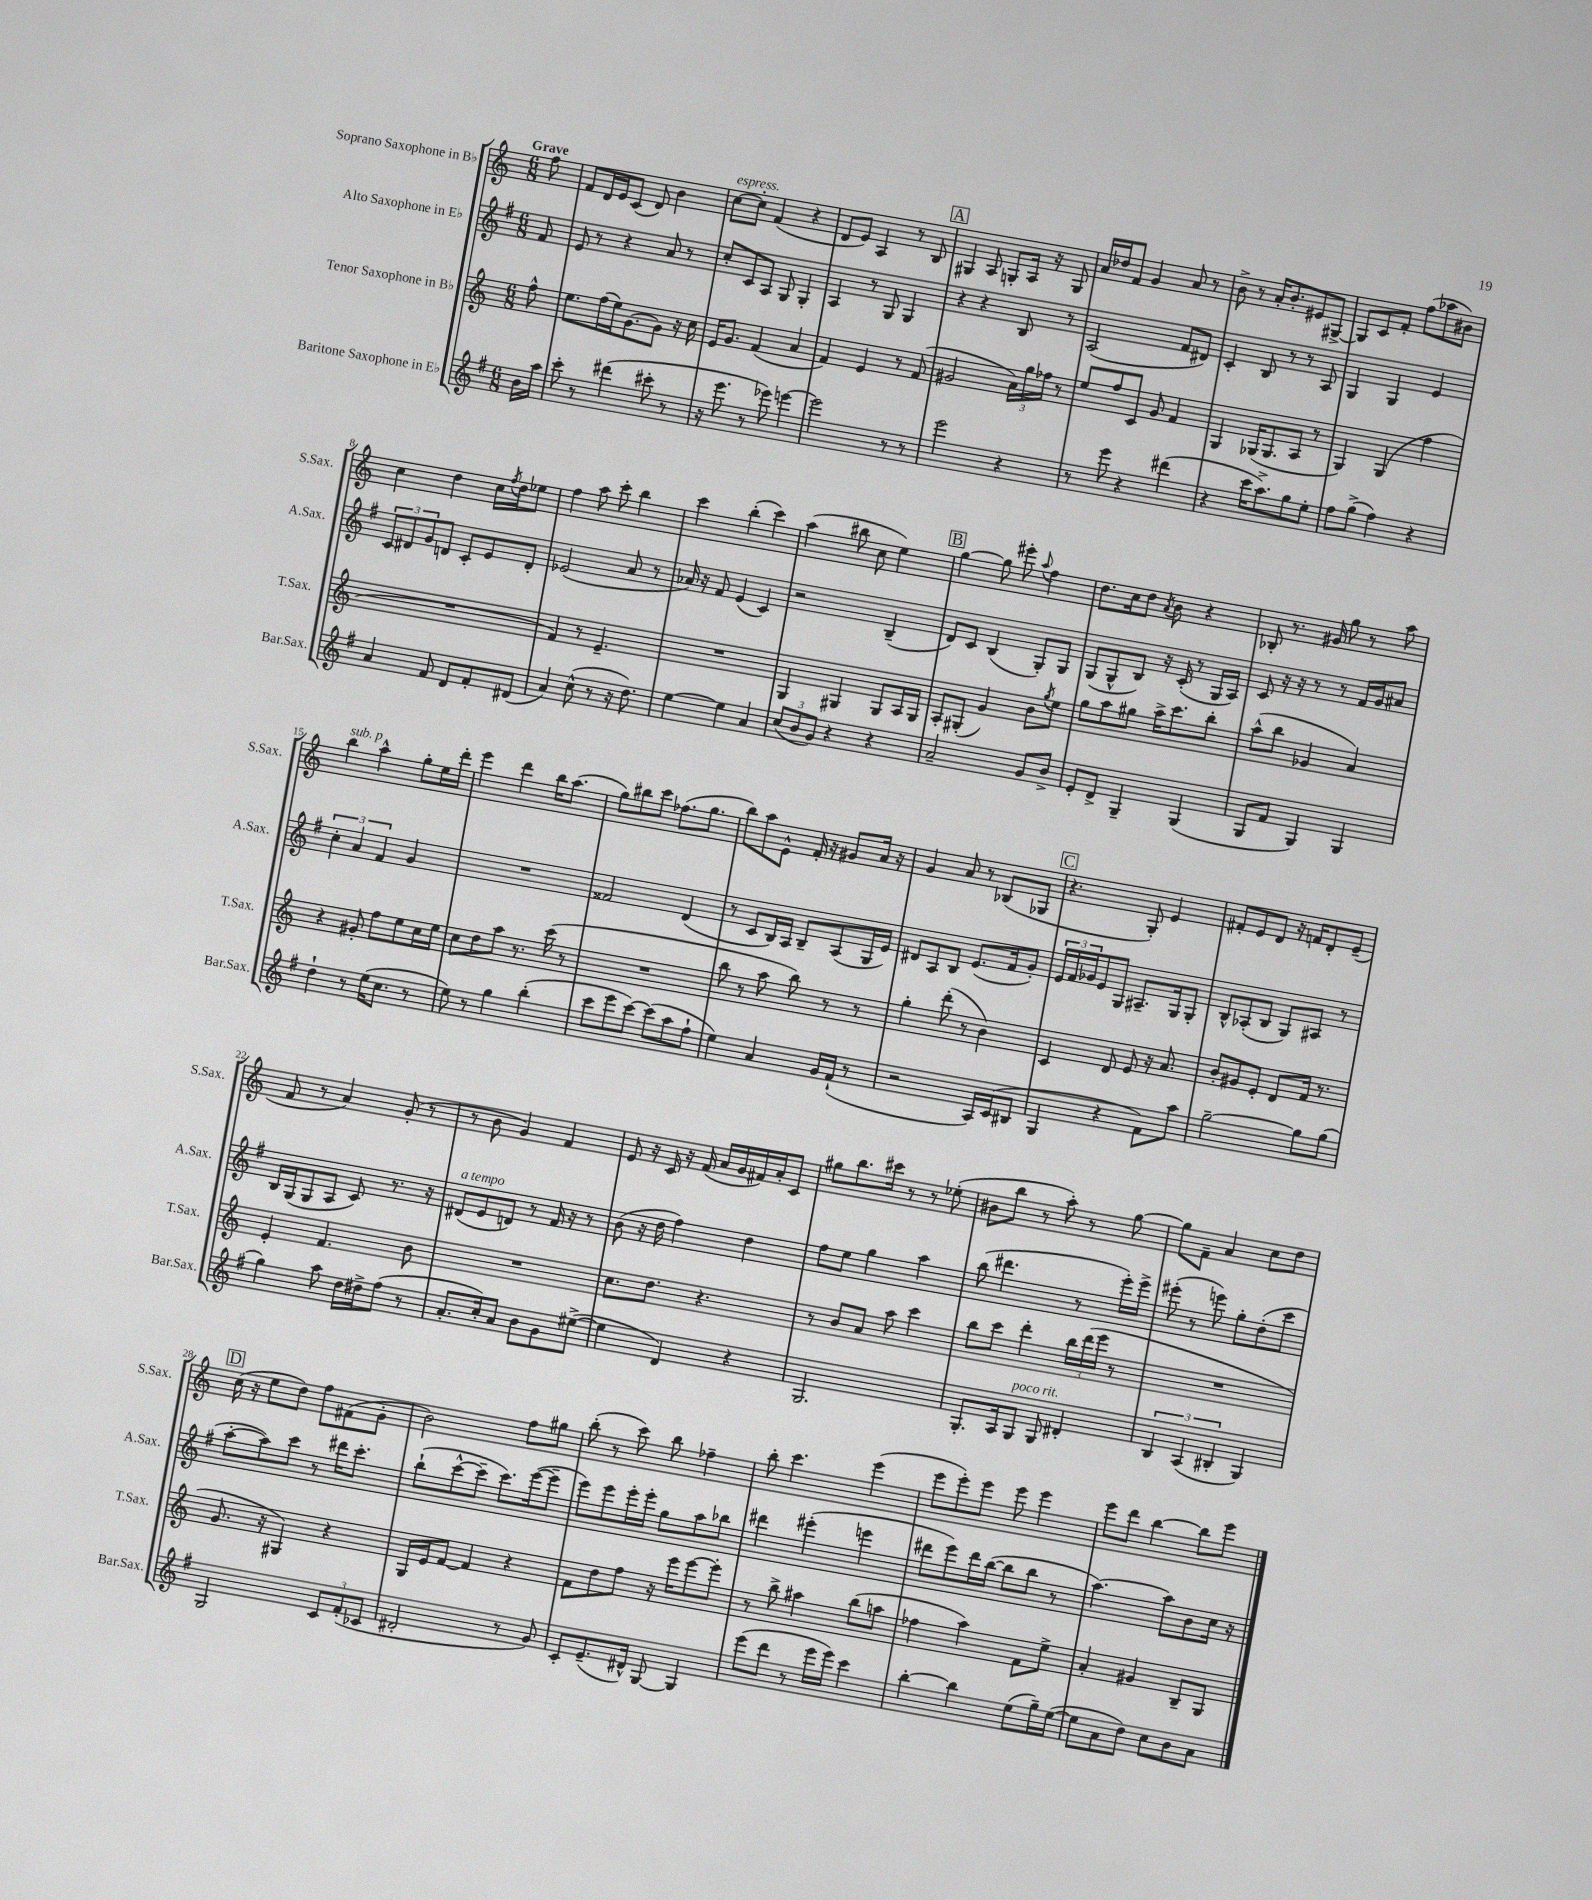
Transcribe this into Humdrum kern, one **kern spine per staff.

**kern	**kern	**kern	**kern
*part4	*part3	*part2	*part1
*staff4	*staff3	*staff2	*staff1
*I"Baritone Saxophone in E♭	*I"Tenor Saxophone in B♭	*I"Alto Saxophone in E♭	*I"Soprano Saxophone in B♭
*I'Bar.Sax.	*I'T.Sax.	*I'A.Sax.	*I'S.Sax.
*clefG2	*clefG2	*clefG2	*clefG2
*k[f#]	*k[]	*k[f#]	*k[]
*M6/8	*M6/8	*M6/8	*M6/8
=	=	=	=
!	!	!	!LO:TX:a:B:t=Grave
16b\LL	8ff^^\	8f#/	8ff\
16aa\JJ	.	.	.
=1	=1	=1	=1
8ccc'\	8.ee\L	8e/	8f/L
8r	.	8r	16d/L
.	(16ff\L	.	16e/J
(4ddd#X\	16ee\J)	4r	(8c/J
.	[8.g\	.	.
.	.	.	8d/)
8ccc#X'\	8g\J]	8a/	4b\
8r	16r	8r	.
.	16cc\	.	.
=2	=2	=2	=2
!	!	!	!LO:TX:a:i:t=espress.
16r	16e/KL	8cc'/L	[8cc\L
8.eee\	8.g/J	.	.
.	.	8c/	8cc'\J]
8r	(4f/	8A/J	(4f/
8eee-X\)	.	8G/	.
[4eeen\	4a/	4G'/	4r
=3	=3	=3	=3
2eee\]	4f/)	4A/	8d/L
.	.	.	8e/J)
.	4e/	8r	4A/
.	.	8G/	.
8r	8r	4G/	8r
8r	(8f/	.	8B/
!!LO:REH:place=s1:t=A
=4	=4	=4	=4
2eee\	2g#X/	4r	4G#X/
.	.	4r	8A/
.	.	.	8Gn'/L
4r	24a\LL)	8B/	16A/Jk
.	24gg\	.	.
.	.	.	16r
.	24ff-X\JJ	.	.
.	8r	8r	8G/
=5	=5	=5	=5
8r	8ee/L	(2A/	16a/LL
.	.	.	16dd-X/J
8eee\	8ff/	.	8f/J
4r	8c/J	.	4g/
.	8g/	.	.
(4ddd#X\	4f/	8f#/L	8a/
.	.	8d#X/J)	8r
=6	=6	=6	=6
4r	4G/	4c'/	8b^\
.	.	.	8r
16ccc\KL	(16G-X/KL	8B/	16a'/KL
8.aa^\)	8.G-/	.	8.b'/
.	.	8r	.
8gg\	8A/J	8r	8e#X/
8ee'\J	8r	8A/	[8G#X^/J
=7	=7	=7	=7
8ff#\L	4G/)	4G/	8G#/L]
(8gg^\J	.	.	8c/
4ff#\)	(4G/	4G/	8f'/J
.	.	.	(8ff\L
4r	4ff\	4e/	8aa-X\
.	.	.	8b#X\J)
!!LO:LB:g=z
=8	=8	=8	=8
4a/	2.r	12c/L	4cc\
.	.	12d#X/	.
.	.	12g/	.
8f#/	.	8dn/J	4dd\
8d/L	.	8c'/L	.
8f#'/	.	8e/	16cc\LL
.	.	.	8qff/
.	.	.	16dd\J
(8d#X/J	.	8d'/J	8ee-X\J
=9	=9	=9	=9
4a/)	4f/)	(2e-X/	4ff\
(8cc^^\	8r	.	8aa\
8r	4.e~/	.	8ccc'\
16r	.	8a/	4bb\
8.dd\)	.	.	.
.	.	8r	.
=10	=10	=10	=10
[4ee\	2.r	16a-X/)	4ccc\
.	.	16r	.
.	.	8f#/	.
4ee\]	.	(4e/	(4bb'\
4a/	.	4c/)	4ccc\)
=11	=11	=11	=11
(12cc/L	4G/	2r	(4aa\
12b/	.	.	.
12g/J)	.	.	.
4r	4G#X/	.	8bb#X\
.	.	.	8cc\
4r	8G#/L	(4B~/	4ee\)
.	16A/L	.	.
.	16G#/JJ	.	.
!!LO:REH:place=s1:t=B
=12	=12	=12	=12
2a~/	8A'/L	8d/L)	[4gg\
.	(8G#X'/J	8c/J	.
.	4g/)	(4B/	8gg\]
.	.	.	8eee#X'\
.	.	.	8qqaa/
8g/L	8b\L	8G'/L)	4ff\
.	8qgg/	.	.
8b^/J	8ee\J	8G/J	.
=13	=13	=13	=13
8e'/L	8gg\L	(8G/L	8.dd\L
8d^/J	8aa\	8G^^/	.
.	.	.	16cc\k
4G~/	8gg#X\J	8B/J)	8dd\J
.	.	.	8qa/
.	16aa^\KL	16r	8b\
.	8.ccc\	(16c'/	.
(4G/	.	8r	4r
.	8bb'\J	16G/LL	.
.	.	16A/JJ)	.
=14	=14	=14	=14
8G/L	(8aa^^\L	8c/	8B-X'/
8f#/J	8bb\J	16r	8.r
.	.	16r	.
4G/)	4g-X/	8r	.
.	.	.	16g#X/
.	.	8r	8gg\
4G/	4a/)	16f#/LL	8r
.	.	16g/J	.
.	.	8a#X/J	8aa\
!!LO:LB:g=z
=15	=15	=15	=15
!	!	!	!LO:TX:a:i:t=sub. p
4dd`\	4r	6cc'\	4bb\
.	.	6a/	.
8r	8g#X'/	.	4aa^^\
.	.	6f#/	.
(16ee\KL	8ff\L	.	.
8.cc\J	.	.	.
.	8ee\	4g/	8gg'\L
8r	16cc\L	.	16ee\L
.	16ee\JJ	.	16ddd'\JJ
=16	=16	=16	=16
8ee\)	8cc\L	2.r	4eee\
8r	8dd\	.	.
4gg\	8aa\J	.	4ddd\
.	8.r	.	.
(4bb'\	.	.	16bb\KL
.	(16ccc\	.	(8.aa\J
.	8r	.	.
=17	=17	=17	=17
8ccc\L	2.r	2f##X/	8gg\L)
8eee\	.	.	8bb#X\
[8ccc\J)	.	.	8ccc\J
(8ccc\L]	.	.	(8.ff-X\L
8aa\	.	(4d/	.
.	.	.	8.gg\J
8ff#`\J	.	.	.
=18	=18	=18	=18
4ee\)	8bb\	8r	8bb\L)
.	8r	8c/L	8aa\
4a/	8aa\	16B/L)	8e^^\J
.	.	16A/JJ	.
.	8bb\)	8B~/L	16f'/
.	.	.	16r
16g/LL	8r	(8A/	8g#X/L
(16f#`/JJ	.	.	.
8r	8r	16G/L	16a/Jk
.	.	16e/JJ)	16r
=19	=19	=19	=19
2r	4gg'\	8d#X/L	4g/
.	.	8A/	.
.	(8ddd'\	8B/J	8a/
.	8r	(8.e/L	8r
16A/LL)	4b\)	.	(8B-X/L
(16c/J	.	16f#/k	.
8B#X/J	.	8g'/J)	8G-X/J
!!LO:REH:place=s1:t=C
=20	=20	=20	=20
4G/	4c/	24e/LL	4.r
.	.	24f#/	.
.	.	24g-X/J	.
.	.	8e/	.
4r	8d/	8G/J	.
.	8e/	8.A#X~/L	8G'/)
8f#\L)	16r	.	4e/
.	8.a/	16G/k	.
8aa\J	.	8G'/J	.
=21	=21	=21	=21
[2gg~\	8b'/L	8B^^/L	8f#X'/L
.	8g#X/	(8A-X'/	8e/
.	8e'/J	8B/J	8d/J
.	8d/L	8G/L)	16r
.	.	.	16fn/KL
8gg\L]	16f/Jk	8A#X/J	8d'/
.	8.r	.	.
(8gg\J	.	8r	(8e~/J
!!LO:LB:g=z
=22	=22	=22	=22
4gg\)	4e'/	16B/LL	8f/
.	.	(16G/J	.
.	.	8G/	8r
8aa\	4.f/	8A/J	4a/)
16dd\LL	.	8c/)	.
16dd#X^\J	.	.	.
(8ff#\J	.	8.r	(8g'/
8r	8b\	.	8r
.	.	16r	.
=23	=23	=23	=23
!	!	!LO:TX:a:i:t=a tempo	!
8.a'/L	2.r	(8d#X/L	8r
.	.	8e/	8b\
16cc'/k)	.	.	.
8a/J	.	8dn/J)	4g/)
8b\L	.	8r	.
8g\	.	16f#/	4f/
.	.	16r	.
([8ee#X^\J	.	8r	.
=24	=24	=24	=24
4ee#\]	8.cc\L	(8b\	8e/
.	.	16r	16r
.	8.dd\J	16dd\	16c/
4d/)	.	4ff#\)	16r
.	.	.	(16f/
.	4.r	.	16a/LL
.	.	.	16g/
4r	.	4dd\	16f#X/)
.	.	.	16a'/J
.	.	.	8c/J
=25	=25	=25	=25
2.G/	8r	8ff#\L	8gg#X\L
.	8b/L	8ee\J	8.bb\
.	8a/J	4gg\	.
.	.	.	16ccc#X\Jk
.	8aa\	.	8r
.	4ccc\	4aa\	8r
.	.	.	(8ee-X'\
=26	=26	=26	=26
8.G'/L	8bb\L	(8bb\	8b#X\L
.	8ccc\J	4.ddd#X\	8bb\J
16A/k	.	.	.
!LO:TX:a:i:t=poco rit.	!	!	!
8G/J	4ddd'\	.	8r
8G/	.	.	8aa'\)
4d#X'/	24bb\LL	8r	8r
.	(24ddd\	.	.
.	24eee\JJ	.	.
.	8r	16eee'\LL)	[8gg\
.	.	16eee^\JJ	.
=27	=27	=27	=27
6B/	2.r	(8eee#X'\	8gg\L]
.	.	8r	8f~\J
(6A/	.	.	.
.	.	8eeen\)	4a/
6B#X'/	.	.	.
.	.	8gg'\L	.
4G/)	.	(8dd'\	8cc\L
.	.	8ccc\J	8dd\J
!!LO:LB:g=z
!!LO:REH:place=s1:t=D
=28	=28	=28	=28
2G/	8.g/	[8aa'\L	(16cc\
.	.	.	16r
.	.	8aa\])	8ee\L
.	16r	.	.
.	4G#X/)	8ccc\J	8dd\J)
.	.	8r	8ff\L
12c/L	4r	16ddd#X\KL	(8f#X\
.	.	8.ccc'\J	.
(12f#'/	.	.	.
.	.	.	8g'\J
12c-X/J	.	.	.
=29	=29	=29	=29
2d#X'/	16G/LL	(8bb`\L	2b\)
.	16e/J	.	.
.	[8f/J	[8ccc^^\	.
.	4f/]	8ccc~\J]	.
.	.	8.ccc\L)	.
8r	4r	.	8ff\L
.	.	([16eee\k	.
8g/)	.	8eee~\J]	8gg#X\J
=30	=30	=30	=30
8c'/L	8f\L	8eee\L)	(8bb'\
(8.e~/	8dd\	8eee\	8r
.	8ff\J	16eee'\L	8ccc\)
16d#X^^/Jk)	.	16eee'\JJ	.
[8G/	16r	8gg\L	8bb\
.	16eee\KL	.	.
4G/]	[8eee\	8aa\	4ff-X~\
.	8eee'\J]	8bb-X\J	.
=31	=31	=31	=31
(8eee\L	8r	4ddd#X\	8bb'\
8ddd\J	8bb^\	.	4.ccc\
8r	4aa#X\	(4eee#X'\	.
16eee\LL	.	.	.
16eee\JJ)	.	.	.
4ccc\	(8bb\L	4eeen\	(4eee\
.	8aan\J	.	.
=32	=32	=32	=32
[4bb'\	4ff-X\	8ddd#X\L	8eee\L
.	.	8eee\)	8eee'\)
4bb\]	4aa\)	16ddd#\L	8eee\J
.	.	([16bb\JJ	.
.	.	8bb\L]	8eee\
(8ee\L	8f\L	8bb\J	4eee\
16gg~\L)	8ee^\J	8r	.
([16ee\JJ	.	.	.
=33	=33	=33	=33
8ee\L]	4a'/	[4.aa\)	8eee\L
8a\	.	.	8ddd\J
8dd\J)	4g#X/	.	[4bb\
8cc\L	.	8aa\L]	.
8b\	8B~/L	8b\	8bb\L]
8a\J	8G/J	16cc\Jk	8eee\J
.	.	16r	.
==	==	==	==
*-	*-	*-	*-
